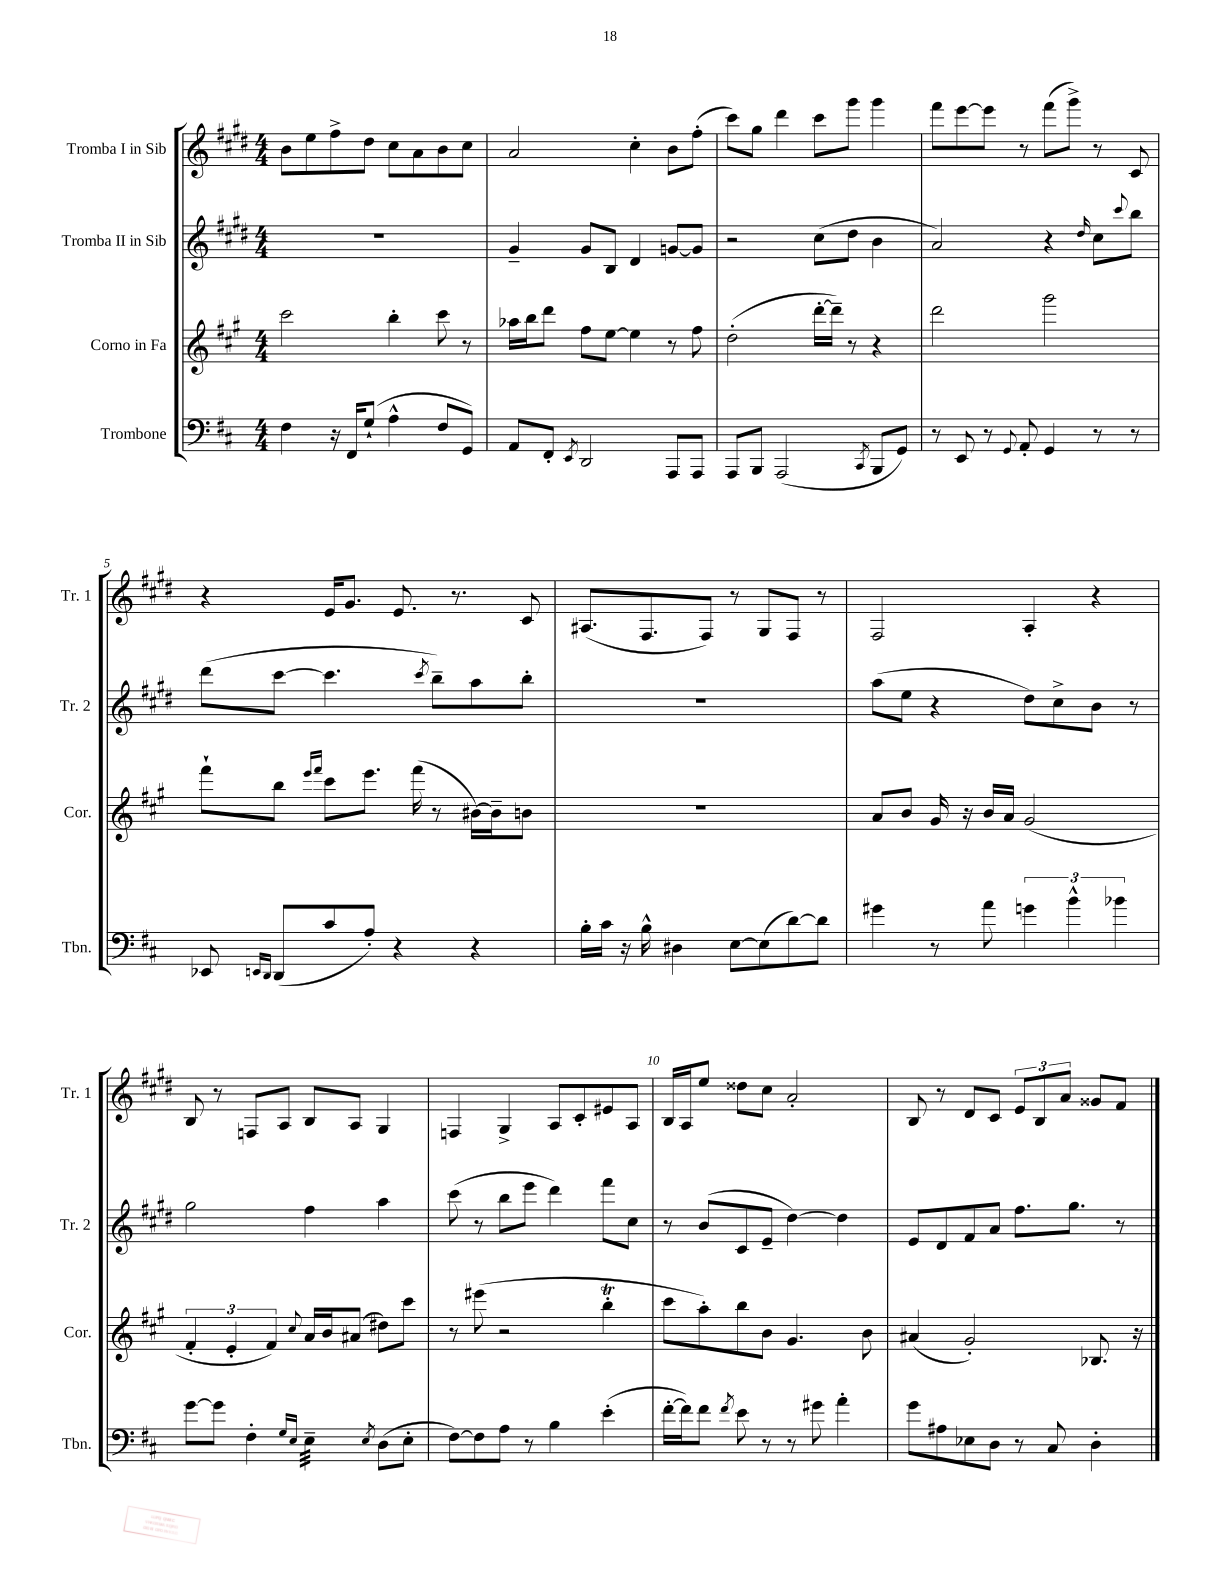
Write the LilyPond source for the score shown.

<<
\new StaffGroup <<
\new Staff = "s0" \with { instrumentName = "Tromba I in Sib" shortInstrumentName = "Tr. 1" } {
    \clef treble \key e \major \numericTimeSignature \time 4/4
    b'8 e''8 fis''8-> dis''8 cis''8 a'8 b'8 cis''8 |
    a'2 cis''4-. b'8 fis''8-.( |
    cis'''8) gis''8 dis'''4 cis'''8 gis'''8 gis'''4 |
    fis'''8 e'''8~ e'''8 r8 fis'''8( gis'''8->) r8 cis'8 |
    r4 e'16 gis'8. e'8. r8. cis'8 |
    ais8.( fis8. fis8) r8 gis8 fis8 r8 |
    fis2 a4-. r4 |
    b8 r8 f8 a8 b8 a8 gis4 |
    f4 gis4-> a8 cis'8-. eis'8 a8 |
    b16 a16 e''8 disis''8 cis''8 a'2-. |
    b8 r8 dis'8 cis'8 \tuplet 3/2 { e'8 b8 a'8 } gisis'8 fis'8 \bar "|." |
}
\new Staff = "s1" \with { instrumentName = "Tromba II in Sib" shortInstrumentName = "Tr. 2" } {
    \clef treble \key e \major \numericTimeSignature \time 4/4
    R1 |
    gis'4-- gis'8 b8 dis'4 g'8~ g'8 |
    r2 cis''8( dis''8 b'4 |
    a'2) r4 \grace { dis''16 } cis''8 \appoggiatura { cis'''8 } b''8 |
    dis'''8( cis'''8~ cis'''4. \acciaccatura { cis'''8 } b''8--) a''8 b''8-. |
    R1 |
    a''8( e''8 r4 dis''8) cis''8-> b'8 r8 |
    gis''2 fis''4 a''4 |
    cis'''8( r8 b''8 e'''8 dis'''4) fis'''8 cis''8 |
    r8 b'8( cis'8 e'8-- dis''4~) dis''4 |
    e'8 dis'8 fis'8 a'8 fis''8. gis''8. r8 \bar "|." |
}
\new Staff = "s2" \with { instrumentName = "Corno in Fa" shortInstrumentName = "Cor." } {
    \clef treble \key a \major \numericTimeSignature \time 4/4
    cis'''2 b''4-. cis'''8 r8 |
    aes''16 b''16 d'''8 fis''8 e''8~ e''4 r8 fis''8 |
    d''2-.( d'''16~-. d'''16--) r8 r4 |
    d'''2 gis'''2 |
    fis'''8-! b''8 \grace { e'''16 fis'''16 } cis'''8 e'''8. fis'''16( r8 bis'16~) bis'16-- b'8 |
    R1 |
    a'8 b'8 gis'16 r16 b'16 a'16 gis'2( |
    \tuplet 3/2 { fis'4-. e'4-. fis'4) } \appoggiatura { cis''8 } a'16 b'16 ais'8( dis''8) cis'''8 |
    r8 eis'''8( r2 b''4-.\trill |
    cis'''8 a''8-.) b''8 b'8 gis'4. b'8 |
    ais'4( gis'2-.) bes8. r16 \bar "|." |
}
\new Staff = "s3" \with { instrumentName = "Trombone" shortInstrumentName = "Tbn." } {
    \clef bass \key d \major \numericTimeSignature \time 4/4
    fis4 r16 fis,16 g8-!( a4-^ fis8 g,8) |
    a,8 fis,8-. \acciaccatura { e,8 } d,2 a,,8 a,,8 |
    a,,8 b,,8 a,,2( \acciaccatura { cis,8 } b,,8 g,8) |
    r8 e,8 r8 \appoggiatura { g,8 } a,8-. g,4 r8 r8 |
    ees,8 \grace { e,16 d,16 } d,8( cis'8 a8-.) r4 r4 |
    b16-. cis'16 r16 b16-^ dis4 e8~ e8( d'8~) d'8 |
    gis'4 r8 a'8 \tuplet 3/2 { g'4 b'4-^ bes'4 } |
    g'8~ g'8 fis4-. \grace { g16 e16 } e4:32-- \acciaccatura { e8 } d8( e8-. |
    fis8~) fis8 a8 r8 b4 e'4-.( |
    fis'16~-. fis'16) fis'8 \acciaccatura { fis'8 } e'8 r8 r8 gis'8 a'4-. |
    g'8 ais8 ees8 d8 r8 cis8 d4-. \bar "|." |
}
>>
>>
\layout { \context { \Score \override BarNumber.break-visibility = ##(#f #t #t) barNumberVisibility = #(every-nth-bar-number-visible 5) } }
